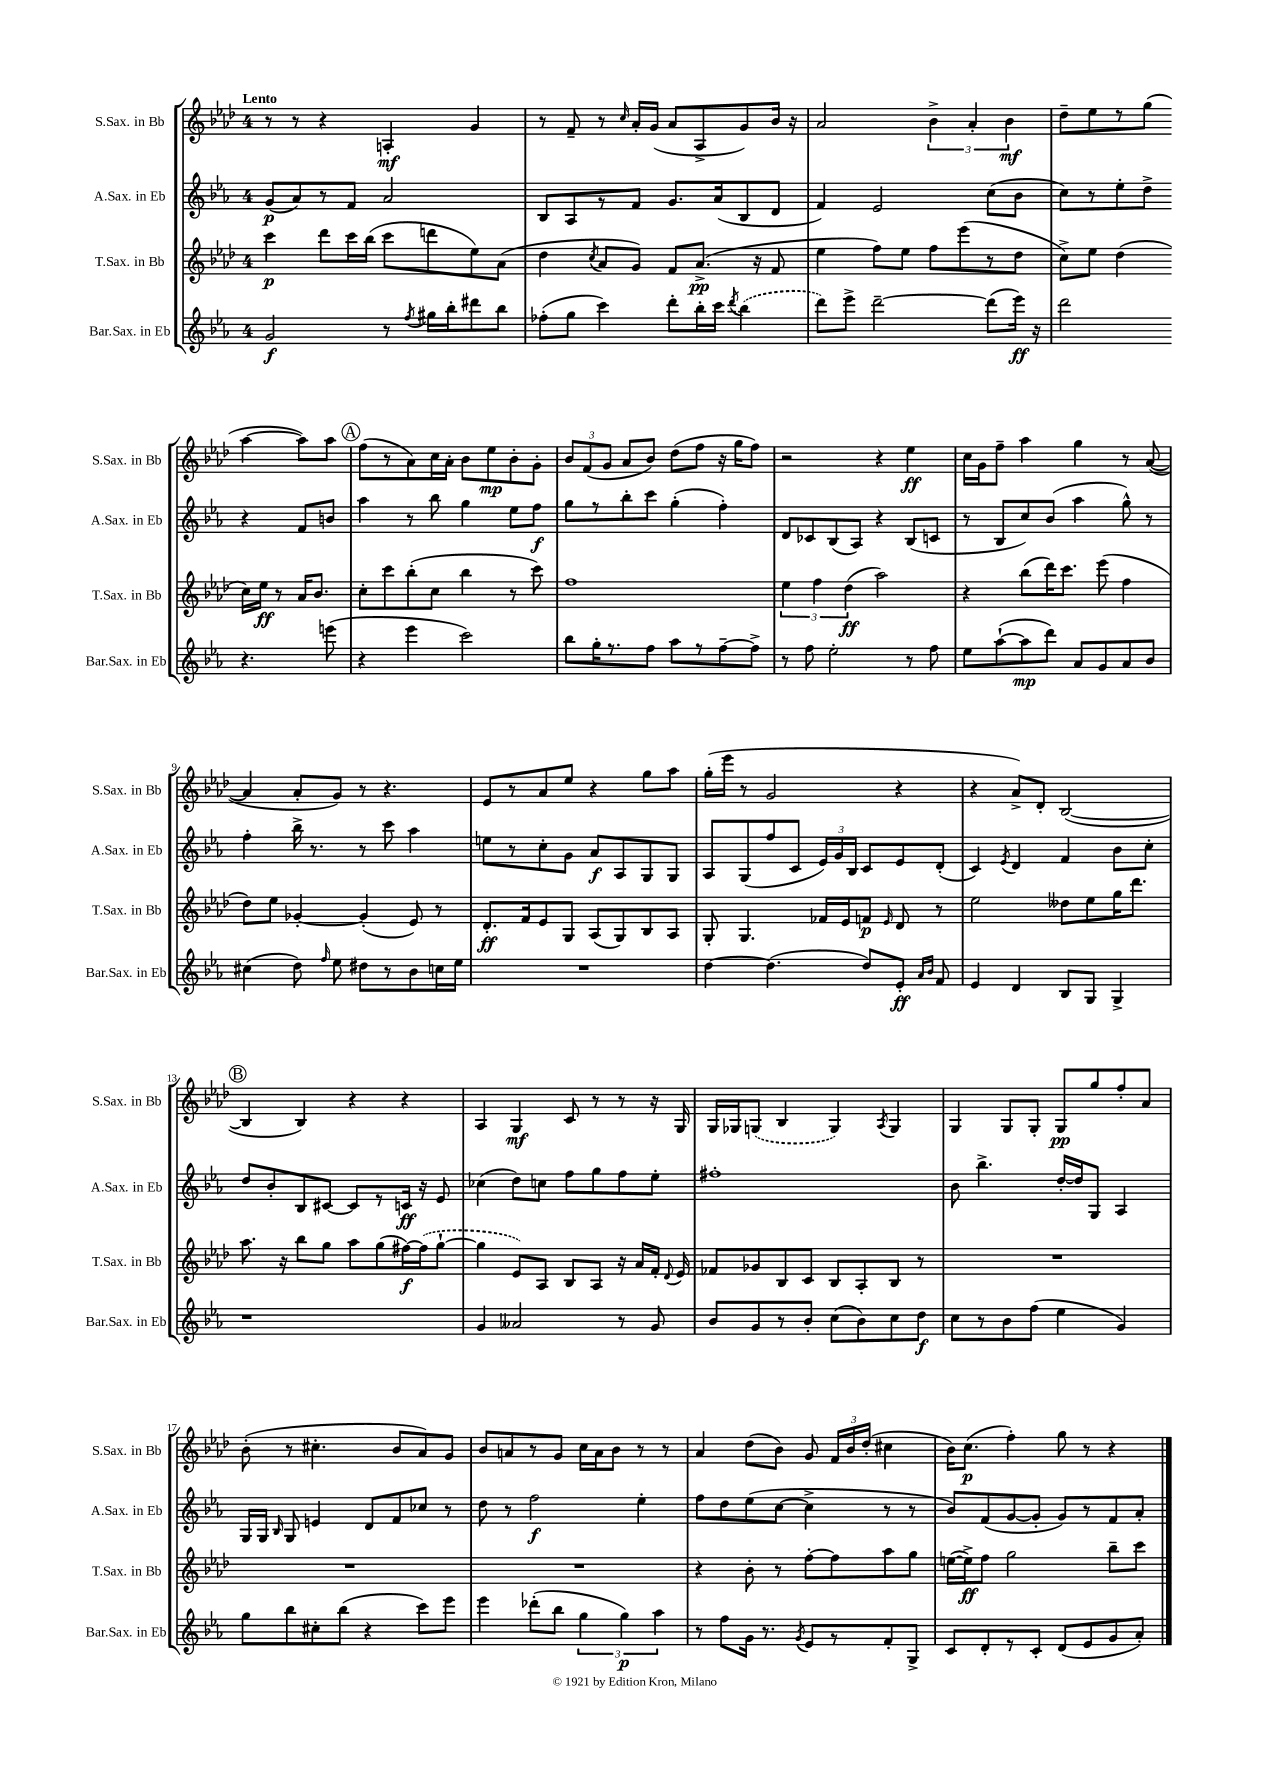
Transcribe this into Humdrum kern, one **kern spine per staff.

**kern	**dynam	**kern	**dynam	**kern	**dynam	**kern	**dynam
*part4	*part4	*part3	*part3	*part2	*part2	*part1	*part1
*staff4	*staff4	*staff3	*staff3	*staff2	*staff2	*staff1	*staff1
*I"Bar.Sax. in Eb	*	*I"T.Sax. in Bb	*	*I"A.Sax. in Eb	*	*I"S.Sax. in Bb	*
*I'Bar.Sax. in Eb	*	*I'T.Sax. in Bb	*	*I'A.Sax. in Eb	*	*I'S.Sax. in Bb	*
*clefG2	*	*clefG2	*	*clefG2	*	*clefG2	*
*k[b-e-a-]	*	*k[b-e-a-d-]	*	*k[b-e-a-]	*	*k[b-e-a-d-]	*
*M4/4	*	*M4/4	*	*M4/4	*	*M4/4	*
=1	=1	=1	=1	=1	=1	=1	=1
!	!	!	!	!	!	!LO:TX:a:B:t=Lento	!
2g/	f	4ccc\	p	(8g/L	p	8r	.
.	.	.	.	8a-/)	.	8r	.
.	.	8ddd-\L	.	8r	.	4r	.
.	.	16ccc\L	.	8f/J	.	.	.
.	.	(16bb-\JJ	.	.	.	.	.
8r	.	8ccc\L	.	2a-/	.	4An'/	mf
8qff/	.	.	.	.	.	.	.
16gg#X\LL	.	8dddn\	.	.	.	.	.
16bb-'\J	.	.	.	.	.	.	.
8ddd#X\	.	8ee-\)	.	.	.	4g/	.
8bb-\J	.	(8a-\J	.	.	.	.	.
=2	=2	=2	=2	=2	=2	=2	=2
(8ff-X'\L	.	4dd-\	.	8B-/L	.	8r	.
8gg\J	.	.	.	8A-/	.	8f~/	.
.	.	8qcc/	.	.	.	.	.
4ccc\)	.	8a-/L	.	8r	.	8r	.
.	.	.	.	.	.	16qqcc/	.
.	.	8g/J)	.	8f/J	.	16a-'/LL	.
.	.	.	.	.	.	(16g/JJ	.
8ddd'\L	.	8f/L	.	8.g/L	.	8a-/L	.
16bb-'\L	.	(8.a-^/J	pp	.	.	8A-^/	.
16ccc\JJ	.	.	.	(16a-/k	.	.	.
8qddd/	.	.	.	.	.	.	.
(4bb-\	.	.	.	8B-/	.	8g/)	.
.	.	16r	.	.	.	.	.
.	.	8f/	.	8d/J	.	16b-/Jk	.
.	.	.	.	.	.	16r	.
=3	=3	=3	=3	=3	=3	=3	=3
8ddd\L)	.	4ee-\	.	4f/)	.	2a-/	.
8eee-^\J	.	.	.	.	.	.	.
[2ddd~\	.	8ff\L)	.	2e-/	.	.	.
.	.	8ee-\J	.	.	.	.	.
.	.	8ff\L	.	.	.	6b-^\	.
.	.	(8eee-\	.	.	.	.	.
.	.	.	.	.	.	6a-'/	.
(8ddd\L]	.	8r	.	(8cc\L	.	.	.
.	.	.	.	.	.	6b-\	mf
16eee-\Jk)	ff	8dd-\J	.	8b-\J	.	.	.
16r	.	.	.	.	.	.	.
=4	=4	=4	=4	=4	=4	=4	=4
2ddd\	.	8cc^\L)	.	8cc\L)	.	8dd-~\L	.
.	.	8ee-\J	.	8r	.	8ee-\	.
.	.	(4dd-\	.	8ee-'\	.	8r	.
.	.	.	.	8dd^\J	.	(8gg\J	.
4.r	.	16cc\LL)	.	4r	.	[4aa-\	.
.	.	16ee-\JJ	ff	.	.	.	.
.	.	8r	.	.	.	.	.
.	.	16a-/KL	.	8f/L	.	8aa-\L])	.
.	.	8.b-/J	.	.	.	.	.
(8eeen\	.	.	.	8bn/J	.	8aa-\J	.
!!LO:LB:g=z
!!LO:REH:place=s1:t=A
=5	=5	=5	=5	=5	=5	=5	=5
4r	.	8cc'\L	.	4aa-\	.	(8ff\L	.
.	.	8ccc\	.	.	.	8r	.
4eee-\	.	(8bb-'\	.	8r	.	8a-\)	.
.	.	8cc\J	.	8bb-\	.	16cc\L	.
.	.	.	.	.	.	16a-'\JJ	.
2ccc\)	.	4bb-\	.	4gg\	.	8b-\L	.
.	.	.	.	.	.	8ee-\	mp
.	.	8r	.	8ee-\L	.	8b-'\	.
.	.	8ccc\)	.	8ff\J	f	8g'\J	.
=6	=6	=6	=6	=6	=6	=6	=6
8bb-\L	.	1ff	.	8gg\L	.	12b-/L	.
.	.	.	.	.	.	(12f/	.
16gg'\K	.	.	.	8r	.	.	.
.	.	.	.	.	.	12g/J	.
8.r	.	.	.	.	.	.	.
.	.	.	.	8bb-'\	.	8a-/L	.
8ff\J	.	.	.	8ccc\J	.	8b-/J)	.
8aa-\L	.	.	.	(4gg'\	.	(8dd-\L	.
8r	.	.	.	.	.	8ff\J	.
[8ff~\	.	.	.	4ff'\)	.	16r	.
.	.	.	.	.	.	16gg\KL	.
8ff^\J]	.	.	.	.	.	8ff\J)	.
=7	=7	=7	=7	=7	=7	=7	=7
8r	.	6ee-\	.	8d/L	.	2r	.
8ff\	.	.	.	8c-X/	.	.	.
.	.	6ff\	.	.	.	.	.
2ee-'\	.	.	.	(8B-/	.	.	.
.	.	(6dd-\	ff	.	.	.	.
.	.	.	.	8A-/J)	.	.	.
.	.	2aa-\)	.	4r	.	4r	.
8r	.	.	.	(8B-/L	.	4ee-\	ff
8ff\	.	.	.	8cn/J	.	.	.
=8	=8	=8	=8	=8	=8	=8	=8
8ee-\L	.	4r	.	8r	.	16cc\LL	.
.	.	.	.	.	.	16g\J	.
([8aa-`\	.	.	.	8B-/L	.	8ff~\J	.
8aa-\]	mp	(8bb-\L	.	8cc/)	.	4aa-\	.
8ddd\J)	.	16ddd-\K)	.	(8b-/J	.	.	.
.	.	8.ccc\J	.	.	.	.	.
8a-/L	.	.	.	4aa-\	.	4gg\	.
8g/	.	(8eee-\	.	.	.	.	.
8a-/	.	4ff\	.	8gg^^\)	.	8r	.
8b-/J	.	.	.	8r	.	([8a-/	.
!!LO:LB:g=z
=9	=9	=9	=9	=9	=9	=9	=9
(4cc#X\	.	8dd-\L)	.	4ff'\	.	4a-/]	.
.	.	8ee-\J	.	.	.	.	.
8dd\)	.	[4g-X'/	.	16bb-^\	.	8a-'/L	.
.	.	.	.	8.r	.	.	.
16qqff/	.	.	.	.	.	.	.
8ee-\	.	.	.	.	.	8g/J)	.
8dd#X\L	.	(4g-'/]	.	8r	.	8r	.
8r	.	.	.	8ccc\	.	4.r	.
8b-\	.	8e-/)	.	4aa-\	.	.	.
16ccn\L	.	8r	.	.	.	.	.
16ee-\JJ	.	.	.	.	.	.	.
=10	=10	=10	=10	=10	=10	=10	=10
1r	.	8.d-'/L	ff	8een\L	.	8e-/L	.
.	.	.	.	8r	.	8r	.
.	.	16f/k	.	.	.	.	.
.	.	8e-/	.	8cc'\	.	8a-/	.
.	.	8G/J	.	8g\J	.	8ee-/J	.
.	.	(8A-/L	.	8a-/L	f	4r	.
.	.	8G/)	.	8A-/	.	.	.
.	.	8B-/	.	8G/	.	8gg\L	.
.	.	8A-/J	.	8G/J	.	8aa-\J	.
=11	=11	=11	=11	=11	=11	=11	=11
[4dd\	.	8G'/	.	8A-/L	.	(16gg'\LL	.
.	.	.	.	.	.	16eee-\JJ	.
.	.	4.G/	.	(8G/	.	8r	.
(4.dd\]	.	.	.	8ff/	.	2g/	.
.	.	.	.	8c/J	.	.	.
.	.	16f-X/LL	.	24e-/LL)	.	.	.
.	.	.	.	24g/	.	.	.
.	.	16e-/J	.	.	.	.	.
.	.	.	.	24B-/JJ	.	.	.
8dd/L)	.	8fn/J	p	8c/L	.	.	.
.	.	16qqe-/	.	.	.	.	.
8e-'/J	ff	8d-/	.	8e-/	.	4r	.
16qqa-/LL	.	.	.	.	.	.	.
16qqb-/JJ	.	.	.	.	.	.	.
8f/	.	8r	.	(8d'/J	.	.	.
=12	=12	=12	=12	=12	=12	=12	=12
4e-/	.	2ee-\	.	4c/)	.	4r	.
.	.	.	.	8qe-/	.	.	.
4d/	.	.	.	4d/	.	8a-^/L)	.
.	.	.	.	.	.	8d-'/J	.
8B-/L	.	8dd--X\L	.	4f/	.	([2B-/	.
8G/J	.	8ee-\	.	.	.	.	.
4G^/	.	16gg\K	.	8b-\L	.	.	.
.	.	8.ddd-\J	.	.	.	.	.
.	.	.	.	8cc'\J	.	.	.
!!LO:LB:g=z
!!LO:REH:place=s1:t=B
=13	=13	=13	=13	=13	=13	=13	=13
1r	.	8.aa-\	.	8dd/L	.	4B-/]	.
.	.	.	.	8b-'/	.	.	.
.	.	16r	.	.	.	.	.
.	.	8bb-\L	.	8B-/	.	4B-/)	.
.	.	8gg\J	.	[8c#X/J	.	.	.
.	.	8aa-\L	.	8c#/L]	.	4r	.
.	.	(8gg\	.	8r	.	.	.
.	.	[16ff#X\L)	f	16cn/Jk	ff	4r	.
.	.	(16ff#\J]	.	16r	.	.	.
.	.	[8gg`\J	.	8e-/	.	.	.
=14	=14	=14	=14	=14	=14	=14	=14
4g/	.	4gg\]	.	(4cc-X\	.	4A-/	.
2a--X/	.	8e-/L)	.	8dd\L)	.	4G/	mf
.	.	8A-/J	.	8ccn\J	.	.	.
.	.	8B-/L	.	8ff\L	.	8c/	.
.	.	8A-/J	.	8gg\	.	8r	.
8r	.	16r	.	8ff\	.	8r	.
.	.	16a-/LL	.	.	.	.	.
8g/	.	16f'/JJ	.	8ee-'\J	.	16r	.
.	.	8qqd-/	.	.	.	.	.
.	.	16e-/	.	.	.	16G/	.
=15	=15	=15	=15	=15	=15	=15	=15
8b-/L	.	8f-X/L	.	1ff#X'	.	16G/LL	.
.	.	.	.	.	.	16G-X/J	.
8g/	.	8g-X/	.	.	.	(8Gn/J	.
8r	.	8B-/	.	.	.	4B-/	.
8b-'/J	.	8c/J	.	.	.	.	.
(8cc\L	.	8B-/L	.	.	.	4G/)	.
8b-\)	.	8A-'/	.	.	.	.	.
.	.	.	.	.	.	8qA-/	.
8cc\	.	8B-/J	.	.	.	4G/	.
8dd\J	f	8r	.	.	.	.	.
=16	=16	=16	=16	=16	=16	=16	=16
8cc\L	.	1r	.	8b-\	.	4G/	.
8r	.	.	.	4.bb-^\	.	.	.
8b-\	.	.	.	.	.	8G/L	.
(8ff\J	.	.	.	.	.	8G'/J	.
4ee-\	.	.	.	[16dd'/LL	.	8G/L	pp
.	.	.	.	16dd/J]	.	.	.
.	.	.	.	8G/J	.	8gg/	.
4g/)	.	.	.	4A-/	.	8ff'/	.
.	.	.	.	.	.	8a-/J	.
!!LO:LB:g=z
=17	=17	=17	=17	=17	=17	=17	=17
8gg\L	.	1r	.	16G/LL	.	(8b-'\	.
.	.	.	.	16G/JJ	.	.	.
.	.	.	.	16qqB-/	.	.	.
8bb-\	.	.	.	8G/	.	8r	.
8cc#X'\	.	.	.	4en/	.	4.cc#X'\	.
(8bb-\J	.	.	.	.	.	.	.
4r	.	.	.	8d/L	.	.	.
.	.	.	.	8f/	.	8b-/L	.
8ccc\L)	.	.	.	8cc-X/J	.	8a-/)	.
8eee-\J	.	.	.	8r	.	8g/J	.
=18	=18	=18	=18	=18	=18	=18	=18
4eee-\	.	1r	.	8dd\	.	8b-/L	.
.	.	.	.	8r	.	8an/	.
(8ddd-X'\L	.	.	.	2ff\	f	8r	.
8bb-\J	.	.	.	.	.	8g/J	.
6gg\	.	.	.	.	.	16cc\LL	.
.	.	.	.	.	.	16a\J	.
.	.	.	.	.	.	8b-\J	.
6gg\)	p	.	.	.	.	.	.
.	.	.	.	4ee-'\	.	8r	.
6aa-\	.	.	.	.	.	.	.
.	.	.	.	.	.	8r	.
=19	=19	=19	=19	=19	=19	=19	=19
8r	.	4r	.	8ff\L	.	4a-/	.
8ff\L	.	.	.	8dd\	.	.	.
16g\Jk	.	8b-'\	.	(8ee-\	.	(8dd-\L	.
8.r	.	.	.	.	.	.	.
.	.	8r	.	[8cc\J	.	8b-\J)	.
8qg/	.	.	.	.	.	.	.
8e-/L	.	[8ff'\L	.	4cc^\]	.	8g/	.
8r	.	8ff\]	.	.	.	24f/LL	.
.	.	.	.	.	.	24b-/	.
.	.	.	.	.	.	(24dd-'/JJ	.
8f'/	.	8aa-\	.	8r	.	4cc#X\	.
8G^/J	.	8gg\J	.	8r	.	.	.
=20	=20	=20	=20	=20	=20	=20	=20
8c/L	.	([16een\LL	.	8b-/L)	.	16b-\KL)	.
.	.	16ee^\J])	ff	.	.	(8.cc\J	p
8d'/	.	8ff\J	.	(8f/	.	.	.
8r	.	2gg\	.	[8g/	.	4ff'\)	.
8c'/J	.	.	.	8g'/J]	.	.	.
(8d/L	.	.	.	8g/L)	.	8gg\	.
8e-/	.	.	.	8r	.	8r	.
8g/	.	8bb-~\L	.	8f/	.	4r	.
8a-'/J)	.	8ccc\J	.	8a-'/J	.	.	.
==	==	==	==	==	==	==	==
*-	*-	*-	*-	*-	*-	*-	*-
